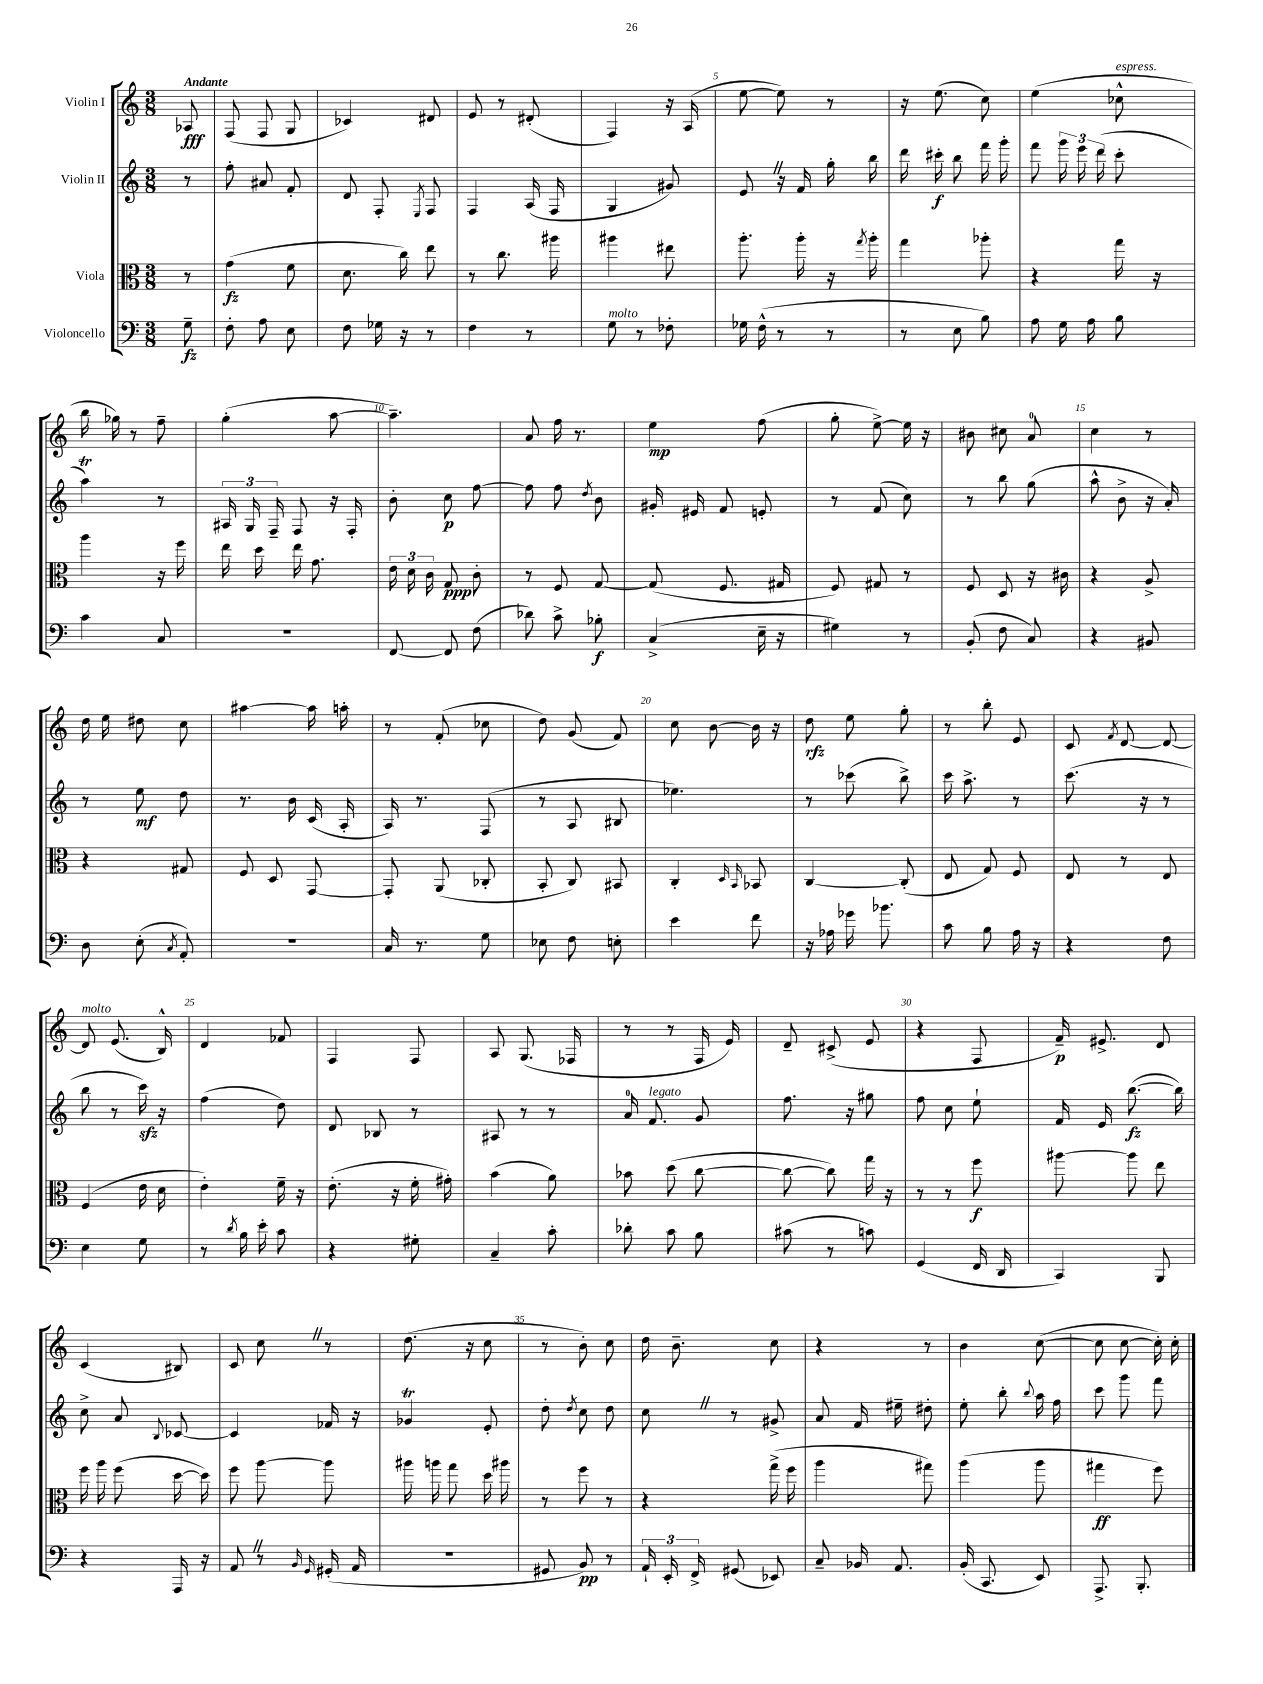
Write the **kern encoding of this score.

**kern	**kern	**kern	**kern
*staff4	*staff3	*staff2	*staff1
*clefF4	*clefC3	*clefG2	*clefG2
*k[]	*k[]	*k[]	*k[]
*M3/8	*M3/8	*M3/8	*M3/8
8G~\	8r	8r	8A-/
=	=	=	=
8F'\	(4g\	8ff'\	(8F/
8A\	.	8a#/	8F/
8E\	8f\	8f'/	8G/
=	=	=	=
8F\	8.d\	8d/	4c-/)
16G-\	.	8F'/	.
16r	16cc\)	.	.
.	.	8qE/	.
8r	8ee\	8F/	8d#/
=	=	=	=
4F\	8r	4F/	8e/
.	8.cc\	.	8r
8r	.	(16A/	(8d#'/
.	16aa#\	16F/	.
=	=	=	=
8G\	4aa#\	4G/	4F/)
8r	.	.	.
8F-'\	8ee#\	8g#/)	16r
.	.	.	(16A/
=	=	=	=
16G-\	8.aa'\	8e/	[8ee\
(16F^^\	.	.	.
8r	.	16r	8ee\])
.	16aa'\	16f/	.
8r	16r	16gg'\	8r
.	8qgg/	.	.
.	16aa'\	16bb\	.
=	=	=	=
8r	4gg\	16ddd\	16r
.	.	16ccc#'\	(8.ee\
8E\	.	8bb\	.
8B\)	8aa-'\	16fff\	8cc\)
.	.	16ggg'\	.
=	=	=	=
8A\	4r	8fff\	(4ee\
16G\	.	24ggg\	.
.	.	24eee\	.
16A\	.	.	.
.	.	(24ddd\	.
8B\	16gg\	8ccc'\	8cc-^^\
.	16r	.	.
=	=	=	=
4c\	4aa\	4aa\)	16bb\
.	.	.	16gg-\)
.	.	.	8r
8C/	16r	8r	8ff~\
.	16ff\	.	.
=	=	=	=
4.r	16ee\	24A#/	(4gg'\
.	.	24G/	.
.	16dd\	.	.
.	.	24F~/	.
.	16ee\	8F/	.
.	8.g\	.	.
.	.	16r	[8aa\
.	.	16F'/	.
=	=	=	=
[8FF/	24e\	8b'\	4.aa~\])
.	24d\	.	.
.	24c\	.	.
8FF/]	8G/	8cc\	.
(8F\	8c'\	[8ff\	.
=	=	=	=
8d-\)	8r	8ff\]	8a/
8c^\	8F/	8ff\	16ff\
.	.	.	8.r
.	.	8qdd/	.
8B-'\	[8G/	8b\	.
=	=	=	=
(4C^/	(8G/]	16g#'/	4ee\
.	.	16e#/	.
.	8.F/	8f/	.
16E~\	.	8e'/	(8ff\
16r	16G#/	.	.
=	=	=	=
4G#\)	8F/)	8r	8gg'\
.	8G#/	(8f/	[8ee^\)
8r	8r	8cc\)	16ee\]
.	.	.	16r
=	=	=	=
(8BB'/	8F/	8r	8b#\
8F\	8D/	8bb\	8cc#\
8C/)	16r	(8gg\	8a/
.	16c#\	.	.
=	=	=	=
4r	4r	8aa^^\	4cc\
.	.	8b^\	.
8BB#/	8A^/	16r	8r
.	.	16a'/)	.
=	=	=	=
8D\	4r	8r	16dd\
.	.	.	16ee\
(8E'\	.	8ee\	8dd#\
8qC/	.	.	.
8AA'/)	8G#/	8dd\	8cc\
=	=	=	=
4.r	8F/	8.r	[4aa#\
.	8D/	.	.
.	.	16b\	.
.	[8GG/	(16c/	16aa#\]
.	.	16A'/	16aa'\
=	=	=	=
16C/	8GG'/]	16A/)	8r
8.r	.	8.r	.
.	(8AA/	.	(8f'/
8G\	8C-'/	(8F/	8cc-\
=	=	=	=
8E-\	8BB'/	8r	8dd\)
8F\	8C/)	8A/	(8g/
8E'\	8BB#/	8B#/	8f/)
=	=	=	=
4e\	4C'/	4.ee-\)	8cc\
.	.	.	[8b\
.	16qqD/	.	.
.	16qqBB/	.	.
8f\	8BB-/	.	16b\]
.	.	.	16r
=	=	=	=
16r	[4C/	8r	8dd\
16A-\	.	.	.
16g-\	.	(8ccc-\	8ee\
8.b-\	.	.	.
.	(8C'/]	8bb^\)	8gg'\
=	=	=	=
8c\	8E/	16ccc\	8r
.	.	8.aa^\	.
8B\	8G/)	.	8bb'\
16A\	8F/	8r	8e/
16r	.	.	.
=	=	=	=
4r	8E/	(8.ccc\	8c/
.	.	.	8qf/
.	8r	.	[8d/
.	.	16r	.
8F\	8E/	8r	8d/_
=	=	=	=
4E\	(4F/	8bb\	8d/]
.	.	8r	(8.e/
8G\	16e\	16ccc\)	.
.	16d\	16r	16B^^/)
=	=	=	=
8r	4e'\)	(4ff\	4d/
8qd/	.	.	.
16B\	.	.	.
16e'\	.	.	.
8c\	16f~\	8dd\)	8f-/
.	16r	.	.
=	=	=	=
4r	(8.e'\	8d/	4F/
.	.	8B-/	.
.	16r	.	.
8G#'\	16f'\	8r	8F/
.	16g#'\)	.	.
=	=	=	=
4C~/	(4b\	8A#/	8A/
.	.	8r	(8.G/
8c'\	8a\)	8r	.
.	.	.	16F-/
=	=	=	=
8d-'\	8b-\	16a/	8r
.	.	8.f/	.
8c\	(8dd\	.	8r
8B\	[8cc\	8g/	16F/
.	.	.	16e/)
=	=	=	=
(8c#\	8cc\_	8.ff\	8d~/
8r	8cc\])	.	(8c#^/
.	.	16r	.
8c\)	16gg\	8gg#\	8e/
.	16r	.	.
=	=	=	=
(4GG/	8r	8ff\	4r
.	8r	8cc\	.
16FF/	8ff\	8ee`\	8F/
16DD/	.	.	.
=	=	=	=
4CC/)	[8aa#\	16f/	16f~/)
.	.	16e/	8.e#^/
.	8aa#\]	([8.bb\	.
8BBB/	8ee\	.	8d/
.	.	16bb\])	.
=	=	=	=
4r	16ff\	8cc^\	(4c/
.	16aa\	.	.
.	(8ff\	8a/	.
.	.	8qqB/	.
16AAA/	[16dd\	[8c-/	8B#/)
16r	16dd\])	.	.
=	=	=	=
8AA/	8ff\	4c-/]	8c/
8r	[8aa\	.	8cc\
16qqBB/	.	.	.
16qqGG/	.	.	.
(16GG#'/	8aa\]	16f-/	8r
16AA/	.	16r	.
=	=	=	=
4.r	16aa#\	4g-/	(8.dd\
.	16aa\	.	.
.	8gg\	.	.
.	.	.	16r
.	16dd\	8e'/	8cc\
.	16aa#\	.	.
=	=	=	=
8GG#/	8r	8dd'\	8r
.	.	8qdd/	.
8BB/)	8ff\	8cc\	8b'\)
8r	8r	8dd\	8cc\
=	=	=	=
24AA`/	4r	8cc\	16dd\
24EE'/	.	.	.
.	.	.	8.b~\
24FF^/	.	.	.
(8GG#/	.	8r	.
8EE-/)	(16gg^\	8g#^/	8cc\
.	16ff\	.	.
=	=	=	=
8C~/	4aa\	8a/	4r
16BB-/	.	16f/	.
8.AA/	.	16ee#~\	.
.	8gg#\)	8dd#'\	8r
=	=	=	=
(16BB'/	(4aa\	8ee'\	4b\
8.CC/	.	.	.
.	.	8bb'\	.
.	.	8qqbb/	.
8EE/)	8aa\	16aa\	([8cc\
.	.	16ff\	.
=	=	=	=
8.AAA^/	4gg#\	8ccc\	8cc\]
.	.	8ggg\	[8cc\
8.BBB'/	.	.	.
.	8ff\)	8fff\	16cc'\])
.	.	.	16cc'\
==	==	==	==
*-	*-	*-	*-
